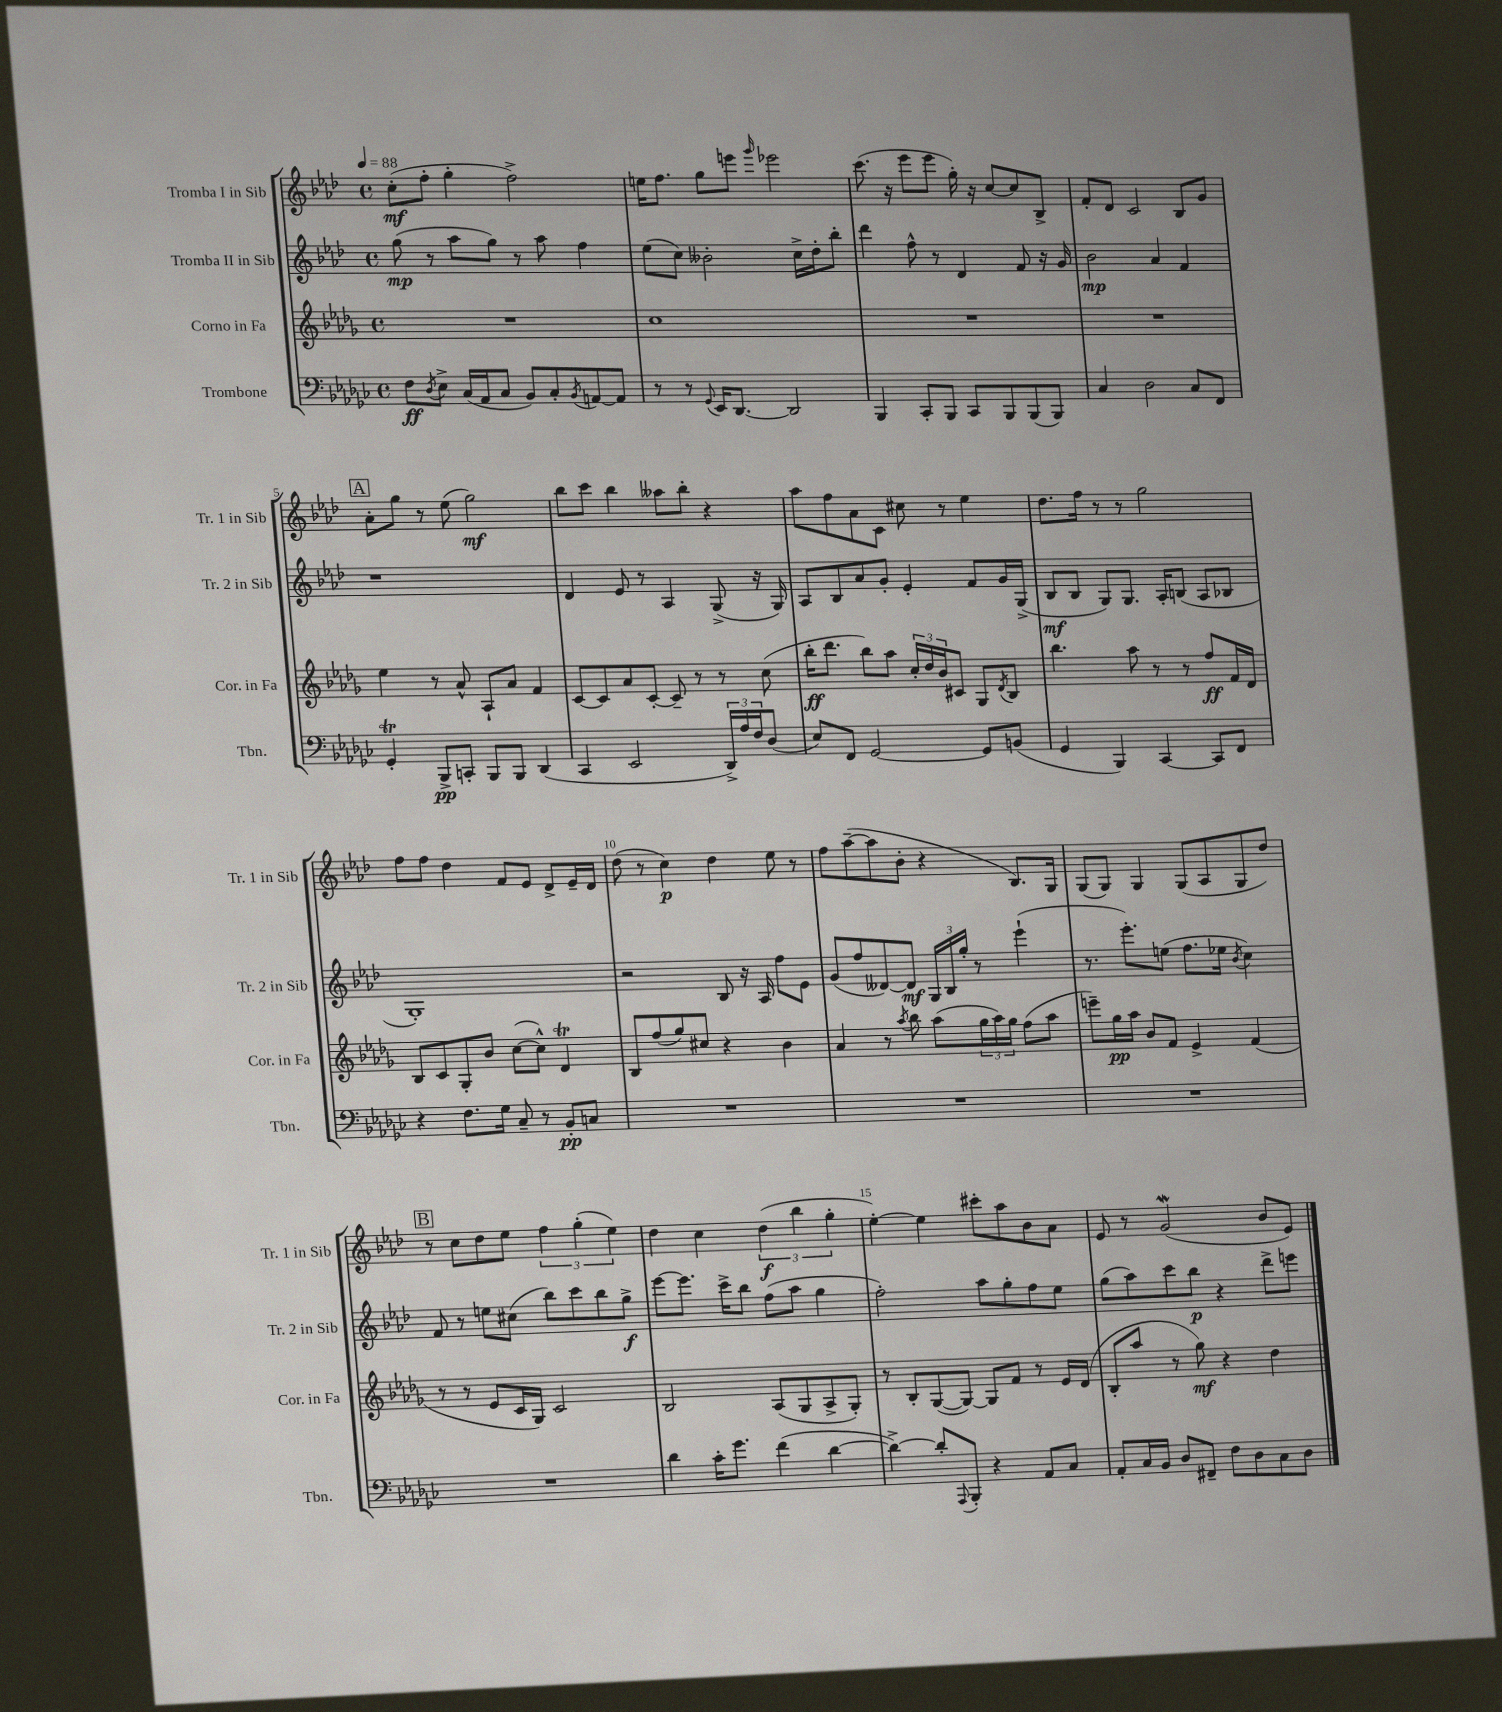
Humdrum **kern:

**kern	**kern	**kern	**kern
*staff4	*staff3	*staff2	*staff1
*clefF4	*clefG2	*clefG2	*clefG2
*k[b-e-a-d-g-c-]	*k[b-e-a-d-g-]	*k[b-e-a-d-]	*k[b-e-a-d-]
*M4/4	*M4/4	*M4/4	*M4/4
*met(c)	*met(c)	*met(c)	*met(c)
*MM88	*MM88	*MM88	*MM88
8F	1r	(8gg	(8cc'
8qD-	.	.	.
8E-^	.	8r	8ff'
(16C-	.	8aa-	4gg'
16AA-	.	.	.
8C-	.	8gg)	.
8BB-)	.	8r	2ff^)
8C-'	.	8aa-	.
8qBB-	.	.	.
[8AA	.	4ff	.
8AA]	.	.	.
=	=	=	=
8r	1cc	(8ee-	16ee
.	.	.	8.ff
8r	.	8cc)	.
8qqGG-	.	.	.
16EE-	.	2b--'	8gg
[8.DD-	.	.	.
.	.	.	8eee
.	.	.	16qqggg
2DD-]	.	.	2eee-
.	.	16cc^	.
.	.	16dd-'	.
.	.	8bb-'	.
=	=	=	=
4BBB-	1r	4ddd-	(8.ccc
.	.	.	16r
8CC-'	.	8ff^^	8eee-
8BBB-	.	8r	8eee-
8CC-	.	4d-	16gg')
.	.	.	16r
8BBB-	.	.	[8cc
(8BBB-	.	8f	8cc]
8BBB-)	.	16r	8B-^
.	.	16g	.
=	=	=	=
4C-	1r	2b-	8f'
.	.	.	8d-
2D-	.	.	2c
.	.	4a-	.
8C-	.	4f	8B-
8FF	.	.	8g
=	=	=	=
4GG-'	4ee-	1r	8a-'
.	.	.	8gg
8BBB-^	8r	.	8r
8CC'	8a-^^	.	(8ee-
8BBB-	8A-`	.	2gg)
8BBB-	8a-	.	.
(4DD-	4f	.	.
=	=	=	=
4CC-	[8c	4d-	8bb-
.	8c]	.	8ccc
2EE-	8a-	8e-	4bb-
.	[8c'	8r	.
.	8c~]	4A-	8aa--
.	8r	.	8bb-'
24DD-^)	8r	(8G^	4r
24A-	.	.	.
24F	.	.	.
(8D-	(8cc	16r	.
.	.	16G)	.
=	=	=	=
8E-)	16bb-'	8A-	8aa-
.	8.ddd-	.	.
8FF	.	8B-	8ff
[2GG-	8bb-)	8a-	8a-
.	8aa-	8g'	8c
.	24cc'	4e-'	8cc#
.	24dd-	.	.
.	24b-	.	.
.	8c#	.	8r
8GG-]	8G-	8f	4ee-
.	8qd-	.	.
(8BB	8B-	16g	.
.	.	(16G^	.
=	=	=	=
4GG-	4.bb-	8B-	8.dd-
.	.	8B-	.
.	.	.	16ff
4BBB-)	.	8G)	8r
.	8aa-	8.G	8r
[4CC-	8r	.	2gg
.	.	16A-'	.
.	8r	(8B	.
8CC-]	8ff	8A-	.
8FF	16f	8B-	.
.	16d-	.	.
=	=	=	=
4r	8B-	1G')	8ff
.	8c	.	8ff
8.F	8G-'	.	4dd-
.	8b-	.	.
16G-	.	.	.
8C-~	([8cc	.	8f
8r	8cc^^])	.	8e-
8BB-'	4d-	.	8d-^
8C	.	.	16e-~
.	.	.	16d-
=	=	=	=
1r	8B-	2r	(8dd-
.	(8ff	.	8r
.	8gg-)	.	4cc)
.	8cc#	.	.
.	4r	8B-	4dd-
.	.	16r	.
.	.	16A-	.
.	4b-	8ff	8ee-
.	.	8e-	8r
=	=	=	=
1r	4a-	(8g	8ff
.	.	8ff	([8aa-~
.	8r	[8d--)	8aa-]
.	8qaa-	.	.
.	8bb-	8d--]	8b-'
.	(8aa-	24G	4r
.	.	24B-	.
.	.	24gg'	.
.	24gg-	8r	.
.	24aa-)	.	.
.	24gg-	.	.
.	(8ff	(4eee-`	8.B-)
.	8aa-	.	.
.	.	.	16G
=	=	=	=
1r	8eee~)	8.r	(8G
.	16gg-	.	8G)
.	16aa-	8.eee-')	.
.	8b-	.	4G
.	8f	(8ee	.
.	4e-^	8.ff	(8G
.	.	.	8A-
.	.	16ee-	.
.	.	8qb-	.
.	(4f	4cc)	8G
.	.	.	8dd-)
=	=	=	=
1r	8r	8f	8r
.	8r	8r	8cc
.	8e-	8ee	8dd-
.	16c	(8cc#	8ee-
.	16G-)	.	.
.	2c	8bb-)	6ff
.	.	8ccc	.
.	.	.	(6gg'
.	.	8bb-	.
.	.	.	6ee-)
.	.	8gg^	.
=	=	=	=
4d-	2B-	[8eee-	4dd-
.	.	8.eee-]	.
16c-'	.	.	4cc
8.g-	.	16ccc^	.
.	.	8bb-	.
(4f	(8A-	(8ff	(6dd-
.	8G-	8aa-	.
.	.	.	6bb-
[4d-	8A-^	4gg	.
.	.	.	6gg'
.	8G-')	.	.
=	=	=	=
4d-^_)	8r	2ff')	[4ee-')
.	8B-'	.	.
8d-']	([8G-	.	4ee-]
8qqAAA-	.	.	.
8BBB-'	8G-_)	.	.
4r	8G-]	8aa-	8ccc#'
.	8f	8gg'	8aa-
8AA-	8r	8ff	8b-
8C-	16e-	8ee-	8a-
.	(16d-	.	.
=	=	=	=
8AA-'	8B-'	(8gg	8e-
16C-	8aa-	8aa-)	8r
16BB-	.	.	.
8D-	8r	8ccc	(2g
8FF#~	8gg-)	8bb-	.
8F	4r	4r	.
8D-	.	.	.
8C-	4dd-	8ddd-^	8b-
8D-	.	8eee	8e-)
==	==	==	==
*-	*-	*-	*-
